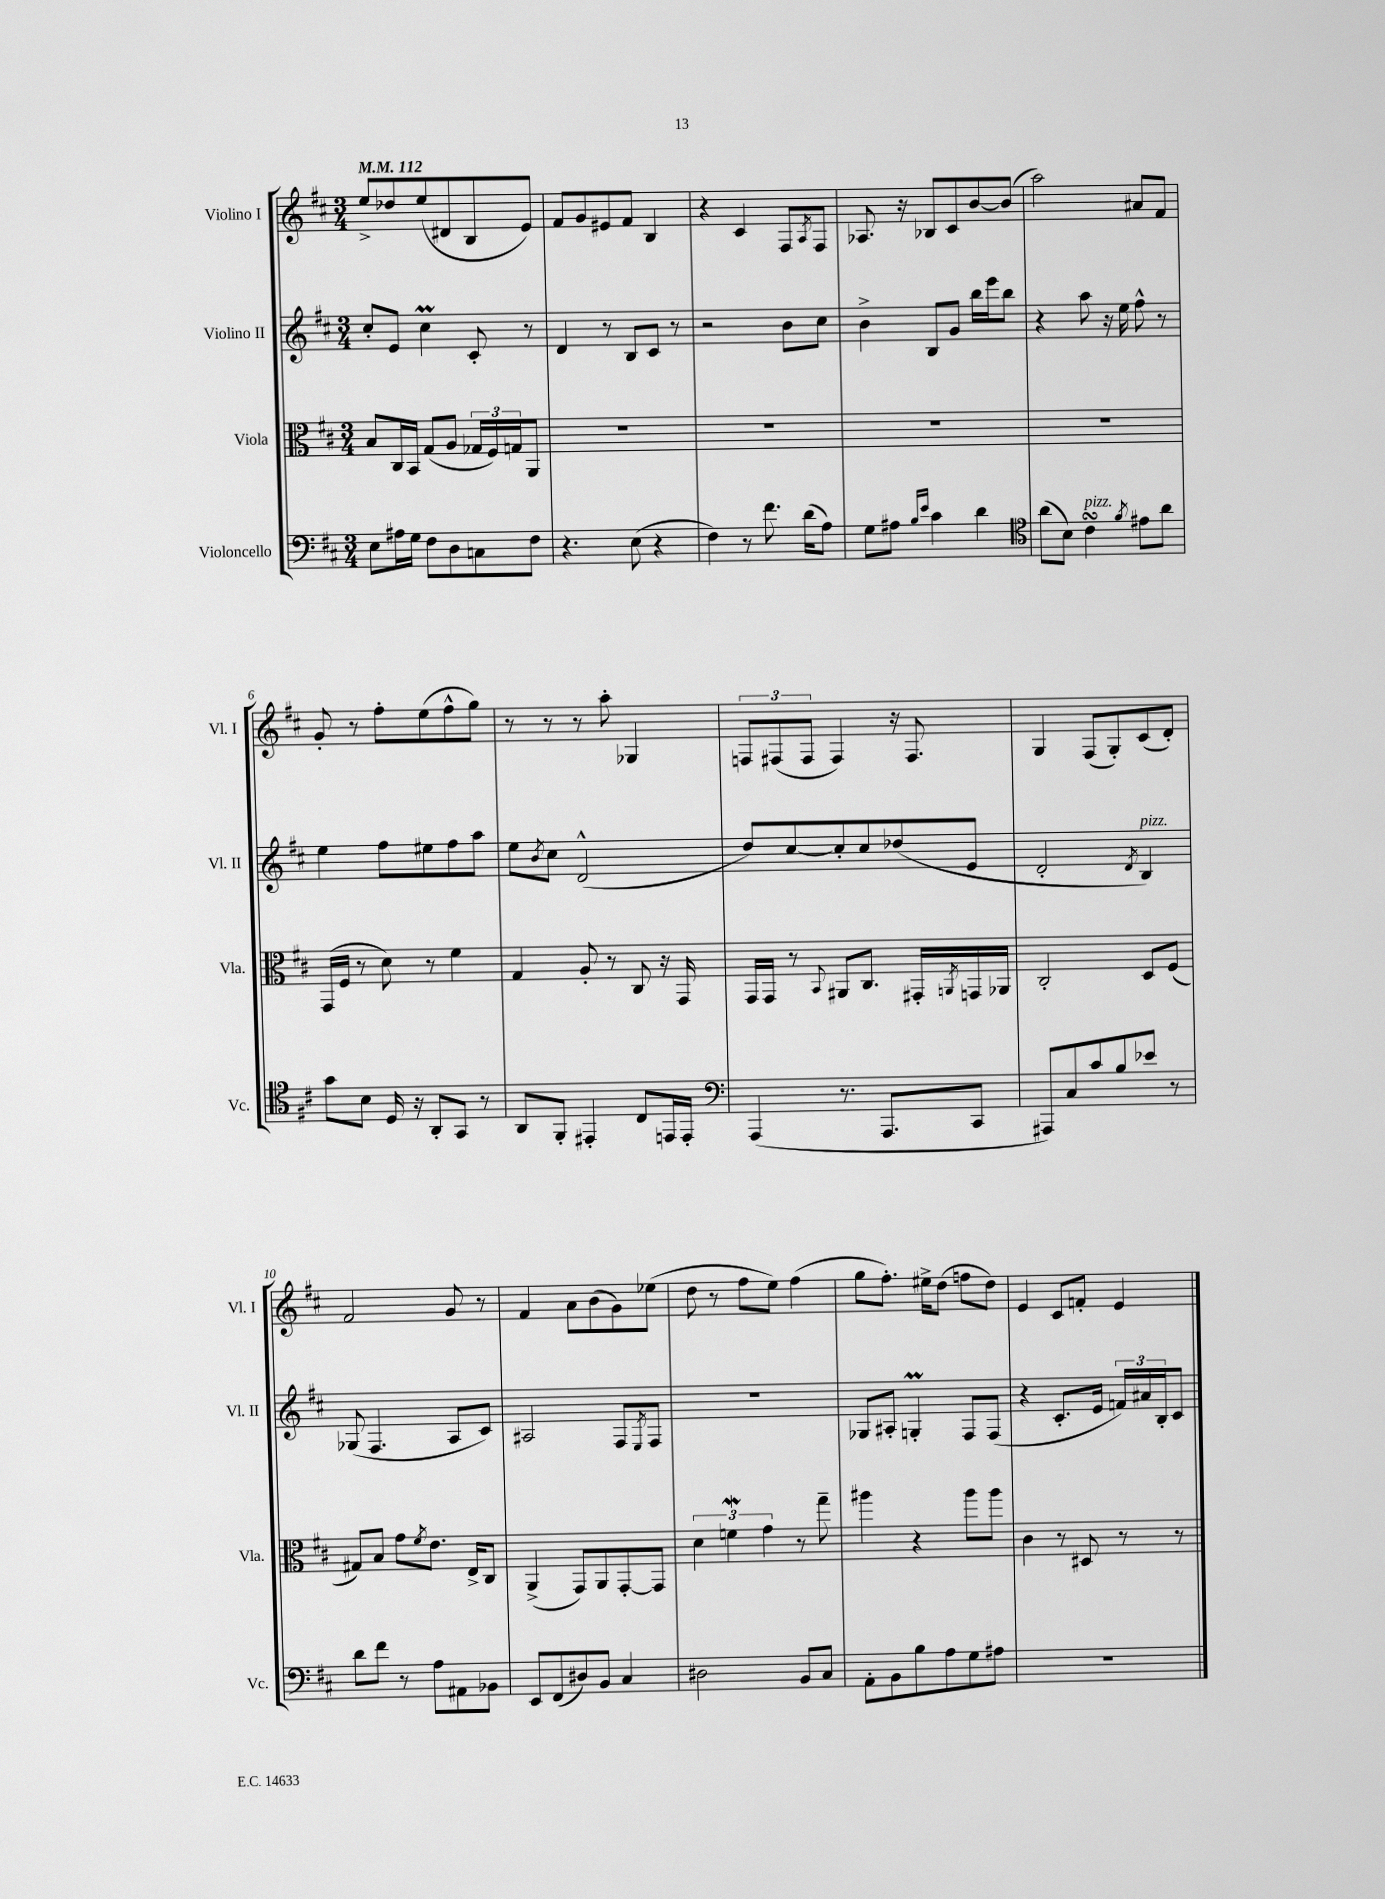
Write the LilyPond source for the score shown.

<<
\new StaffGroup <<
\new Staff = "s0" \with { instrumentName = "Violino I" shortInstrumentName = "Vl. I" } {
    \clef treble \key d \major \numericTimeSignature \time 3/4 \tempo 4 = 112
    e''8-> des''8 e''8( dis'8 b8 e'8) |
    fis'8 g'8 eis'8 fis'8 b4 |
    r4 cis'4 fis8 \acciaccatura { a8 } fis8 |
    aes8. r16 bes8 cis'8 b'8~ b'8( |
    a''2) ais'8 fis'8 |
    g'8-. r8 fis''8-. e''8( fis''8-^ g''8) |
    r8 r8 r8 a''8-. ges4 |
    \tuplet 3/2 { f8 fis8( fis8 } fis4) r16 fis8. |
    g4 fis8( g8-.) cis'8( d'8-.) |
    fis'2 g'8 r8 |
    fis'4 a'8 b'8( g'8) ees''8( |
    d''8 r8 fis''8 e''8) fis''4( |
    g''8 fis''8.-.) eis''16-> d''8( f''8 d''8) |
    e'4 cis'8 f'8-. e'4 \bar "|." |
}
\new Staff = "s1" \with { instrumentName = "Violino II" shortInstrumentName = "Vl. II" } {
    \clef treble \key d \major \numericTimeSignature \time 3/4
    cis''8-. e'8 cis''4\prall cis'8-. r8 |
    d'4 r8 b8 cis'8 r8 |
    r2 b'8 cis''8 |
    b'4-> b8 g'8 b''16 e'''16 b''8 |
    r4 a''8 r16 e''16 fis''8-^ r8 |
    e''4 fis''8 eis''8 fis''8 a''8 |
    e''8 \acciaccatura { b'8 } cis''8 d'2-^( |
    d''8) cis''8~ cis''8-. cis''8 des''8( e'8 |
    d'2-. \acciaccatura { d'8 } b4^\markup { \italic "pizz." }) |
    ges8( fis4. a8 cis'8) |
    ais2 fis8 \acciaccatura { e8 } fis8 |
    R2. |
    ges8 ais8-. g4-.\prall fis8 fis8( |
    r4 cis'8.-. e'16 \tuplet 3/2 { f'16) ais'16 b16-. } cis'8 \bar "|." |
}
\new Staff = "s2" \with { instrumentName = "Viola" shortInstrumentName = "Vla." } {
    \clef alto \key d \major \numericTimeSignature \time 3/4
    b8 cis16 b,16 g8( a8 \tuplet 3/2 { ges16 fis16) g16 } a,8 |
    R2. |
    R2. |
    R2. |
    R2. |
    g,16( fis16 r8 d'8) r8 fis'4 |
    g4 a8-. r8 cis8 r16 g,16 |
    g,16 g,16 r8 \appoggiatura { b,8 } ais,8 cis8. gis,16-. \acciaccatura { a,8 } g,16 aes,16 |
    cis2-. d8 fis8( |
    gis8) b8 g'8 \acciaccatura { fis'8 } e'8. e16-> cis8 |
    a,4->( g,8) a,8 g,8~-. g,8 |
    \tuplet 3/2 { d'4 f'4\mordent g'4 } r8 g''8-- |
    ais''4 r4 ais''8 ais''8 |
    cis'4 r8 dis8 r8 r8 \bar "|." |
}
\new Staff = "s3" \with { instrumentName = "Violoncello" shortInstrumentName = "Vc." } {
    \clef bass \key d \major \numericTimeSignature \time 3/4
    e8 ais16 g16 fis8 d8 c8 fis8 |
    r4. e8( r4 |
    fis4) r8 fis'8. d'16( a8) |
    g8 ais8 \grace { b16 e'16 } cis'4 d'4 |
    \clef tenor a'8( b8) cis'4\turn^\markup { \italic "pizz." } \acciaccatura { fis'8 } eis'8 a'8 |
    g'8 b8 d16 r16 a,8-. g,8 r8 |
    a,8 fis,8-. eis,4-. cis8 e,16 e,16-. |
    \clef bass a,,4( r8. a,,8. cis,8 |
    ais,,8) cis8 cis'8 b8 ees'8 r8 |
    d'8 fis'8 r8 a8 ais,8 bes,8 |
    e,8 fis,8( dis8) b,8 cis4 |
    dis2 b,8 cis8 |
    a,8-. b,8 b8 a8 g8 ais8 |
    r2. \bar "|." |
}
>>
>>
